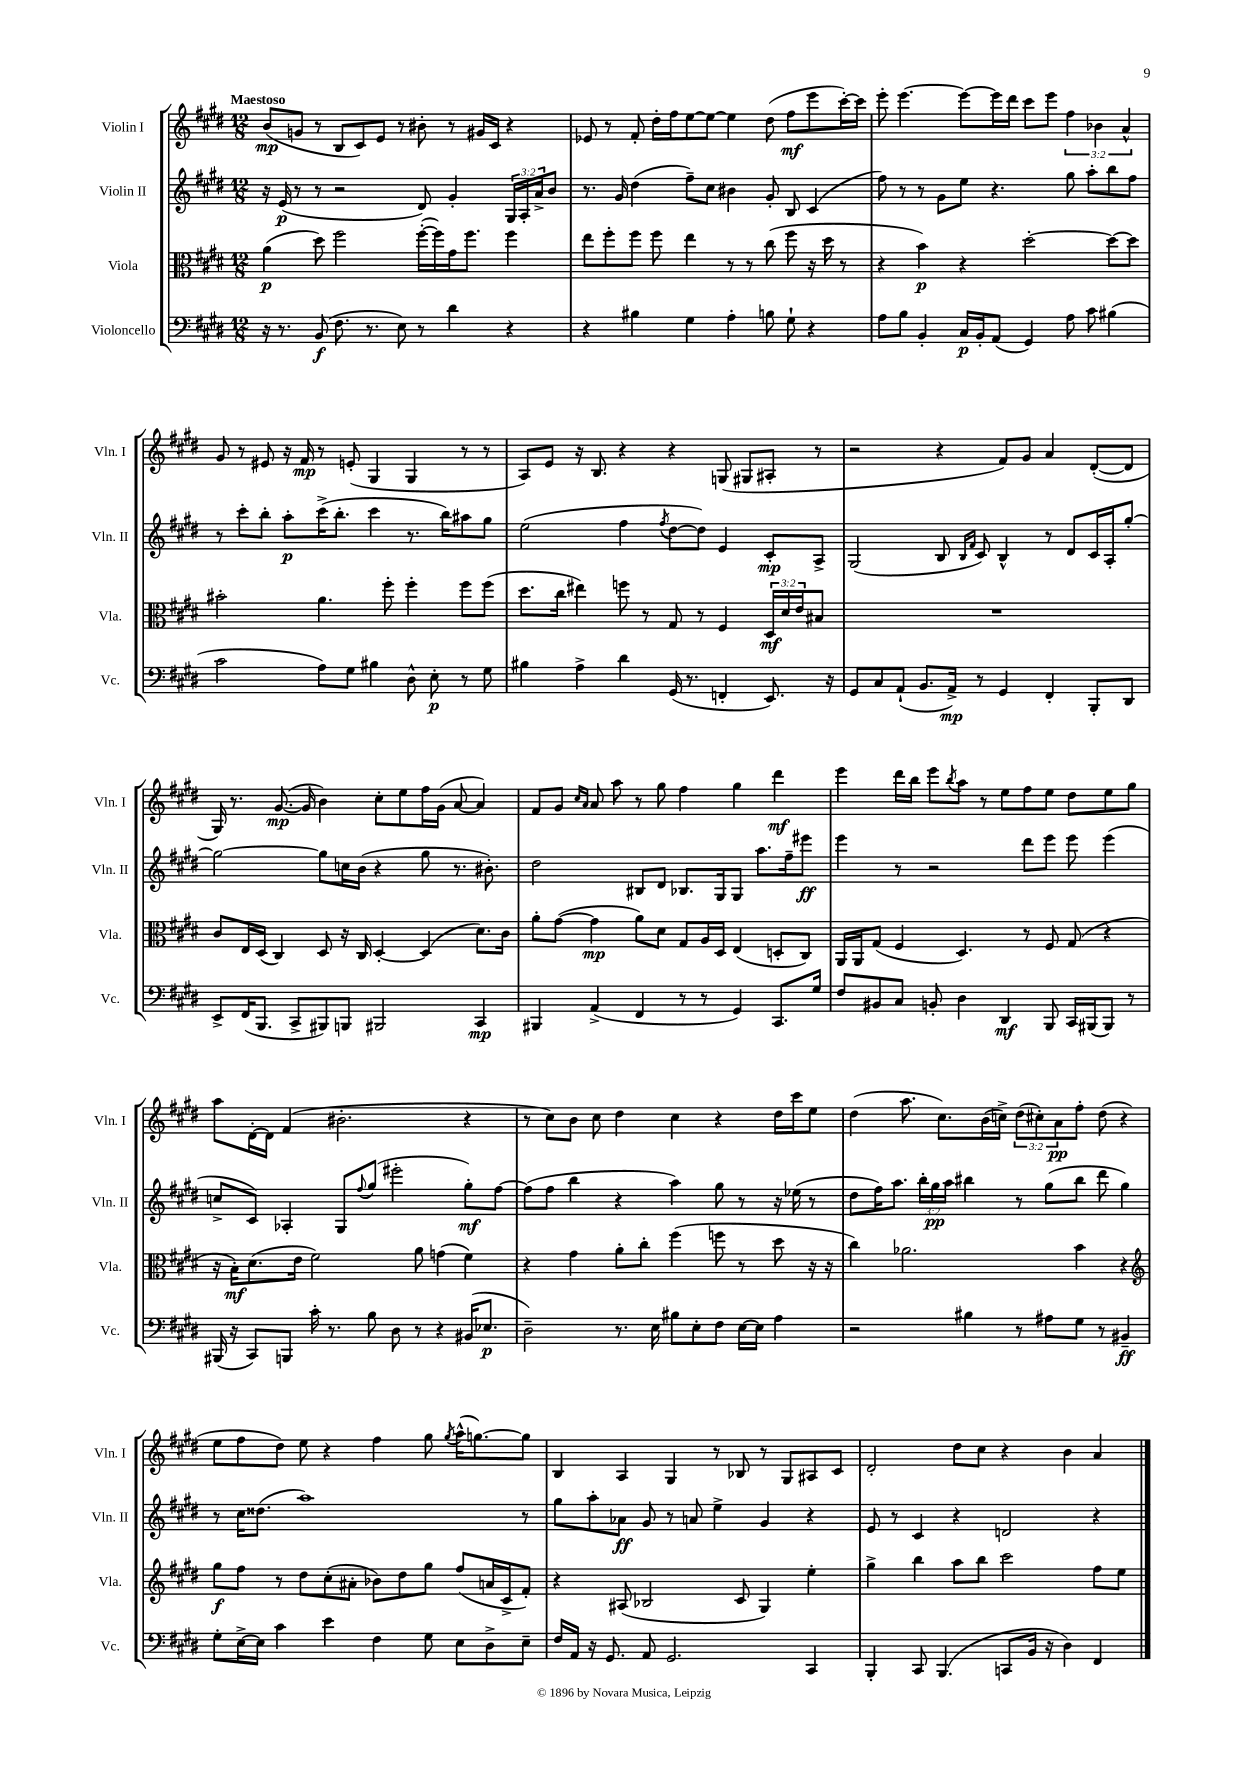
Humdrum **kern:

**kern	**dynam	**kern	**dynam	**kern	**dynam	**kern	**dynam
*part4	*part4	*part3	*part3	*part2	*part2	*part1	*part1
*staff4	*staff4	*staff3	*staff3	*staff2	*staff2	*staff1	*staff1
*I"Violoncello	*	*I"Viola	*	*I"Violin II	*	*I"Violin I	*
*I'Vc.	*	*I'Vla.	*	*I'Vln. II	*	*I'Vln. I	*
*clefF4	*	*clefC3	*	*clefG2	*	*clefG2	*
*k[f#c#g#d#]	*	*k[f#c#g#d#]	*	*k[f#c#g#d#]	*	*k[f#c#g#d#]	*
*M12/8	*	*M12/8	*	*M12/8	*	*M12/8	*
=1	=1	=1	=1	=1	=1	=1	=1
!	!	!	!	!	!	!LO:TX:a:B:t=Maestoso	!
16r	.	(4a\	p	16r	.	(8b/L	mp
8.r	.	.	.	(16e/	p	.	.
.	.	.	.	8r	.	8gn/J	.
(8BB/	f	8dd#\)	.	8r	.	8r	.
8.F#\	.	2ff#\	.	2r	.	8B/L	.
.	.	.	.	.	.	8c#/)	.
8.r	.	.	.	.	.	.	.
.	.	.	.	.	.	8e/J	.
8E\)	.	.	.	.	.	8r	.
8r	.	([16ff#'\LL	.	8d#/)	.	8b#X'\	.
.	.	16ff#\])	.	.	.	.	.
4d#\	.	16g#\J	.	4g#'/	.	8r	.
.	.	8.ff#\J	.	.	.	.	.
.	.	.	.	.	.	16g#X/LL	.
.	.	.	.	.	.	16c#/JJ	.
4r	.	4ff#\	.	24G#/LL	.	4r	.
.	.	.	.	24A'/	.	.	.
.	.	.	.	24a^/J	.	.	.
.	.	.	.	8b/J	.	.	.
=2	=2	=2	=2	=2	=2	=2	=2
4r	.	8ee\L	.	8.r	.	8e-X/	.
.	.	8ff#'\	.	.	.	8r	.
.	.	.	.	16g#/	.	.	.
4B#X\	.	8ff#\J	.	(4dd#\	.	8f#'/	.
.	.	8ff#\	.	.	.	16dd#'\LL	.
.	.	.	.	.	.	16ff#\J	.
4G#\	.	4ee\	.	8ff#~\L)	.	[8ee\	.
.	.	.	.	8cc#\J	.	8ee\J_	.
4A'\	.	8r	.	4b#X\	.	4ee\]	.
.	.	8r	.	.	.	.	.
8Bn\	.	(8cc#\	.	8g#'/	.	(8dd#\	.
8G#`\	.	8ff#\	.	8B/	.	8ff#\L	mf
4r	.	16r	.	(4c#/	.	8eee\	.
.	.	16dd#\	.	.	.	.	.
.	.	8r	.	.	.	[16ccc#'\L)	.
.	.	.	.	.	.	16ccc#\JJ]	.
=3	=3	=3	=3	=3	=3	=3	=3
8A\L	.	4r	.	8ff#\)	.	8eee'\	.
8B\J	.	.	.	8r	.	[4.eee\	.
4BB'/	.	4b\)	p	8r	.	.	.
.	.	.	.	8g#\L	.	.	.
16C#/LL	p	4r	.	8ee\J	.	8eee\L_	.
16BB'/J	.	.	.	.	.	.	.
(8AA/J	.	.	.	4.r	.	16eee\L]	.
.	.	.	.	.	.	16ddd#\JJ	.
4GG#/)	.	[2dd#'\	.	.	.	8ccc#\L	.
.	.	.	.	.	.	8eee\J	.
8A\	.	.	.	8gg#\	.	6ff#\	.
8c#\	.	.	.	8aa'\L	.	.	.
.	.	.	.	.	.	6b-X\	.
(4B#X\	.	8dd#\L_	.	8bb\	.	.	.
.	.	.	.	.	.	6a^^/	.
.	.	8dd#\J]	.	8ff#\J	.	.	.
!!LO:LB:g=z
=4	=4	=4	=4	=4	=4	=4	=4
2c#\	.	2b#X'\	.	8r	.	8g#/	.
.	.	.	.	8ccc#'\L	.	8r	.
.	.	.	.	8bb'\J	.	8e#X/	.
.	.	.	.	8aa'\L	p	16r	.
.	.	.	.	.	.	16f#/	mp
8A\L)	.	4.a\	.	(16ccc#^\K	.	8r	.
.	.	.	.	8.bb'\J	.	.	.
8G#\J	.	.	.	.	.	(8en'/	.
4B#X\	.	.	.	4ccc#\	.	4G#/	.
.	.	8ff#'\	.	.	.	.	.
8D#^^\	.	4ff#'\	.	8.r	.	4G#/	.
8E'\	p	.	.	.	.	.	.
.	.	.	.	16bb\KL)	.	.	.
8r	.	8ff#\L	.	8aa#X\	.	8r	.
8G#\	.	(8ff#\J	.	8gg#\J	.	8r	.
=5	=5	=5	=5	=5	=5	=5	=5
4B#X\	.	8.dd#\L	.	(2ee\	.	8A/L)	.
.	.	.	.	.	.	8e/J	.
.	.	16cc#\Jk	.	.	.	.	.
4A^\	.	4ee#X\)	.	.	.	16r	.
.	.	.	.	.	.	8.B/	.
4d#\	.	8ffn\	.	4ff#\	.	4r	.
.	.	8r	.	.	.	.	.
.	.	.	.	8qff#/	.	.	.
(16GG#/	.	8G#/	.	[8dd#\L	.	4r	.
8.r	.	.	.	.	.	.	.
.	.	8r	.	8dd#\J])	.	.	.
4FFn'/	.	4F#/	.	4e/	.	(8Gn/	.
.	.	.	.	.	.	8G#X/L	.
8.EE/)	.	24D#/LL	mf	8c#'/L	mp	8A#X'/J	.
.	.	24d#/	.	.	.	.	.
.	.	24e/J	.	.	.	.	.
.	.	8B#X/J	.	8A^/J	.	8r	.
16r	.	.	.	.	.	.	.
=6	=6	=6	=6	=6	=6	=6	=6
8GG#/L	.	1.r	.	(2G#/	.	2r	.
8C#/	.	.	.	.	.	.	.
(8AA`/J	.	.	.	.	.	.	.
8.BB/L	.	.	.	.	.	.	.
.	.	.	.	8B/	.	4r	.
16AA^/Jk)	mp	.	.	.	.	.	.
.	.	.	.	16qqB/LL	.	.	.
.	.	.	.	16qqf#/JJ	.	.	.
8r	.	.	.	8c#/)	.	.	.
4GG#/	.	.	.	4B^^/	.	8f#/L)	.
.	.	.	.	.	.	8g#/J	.
4FF#'/	.	.	.	8r	.	4a/	.
.	.	.	.	8d#/L	.	.	.
8BBB'/L	.	.	.	16c#/L	.	([8d#'/L	.
.	.	.	.	16A'/J	.	.	.
8DD#/J	.	.	.	[8gg#'/J	.	8d#/J]	.
!!LO:LB:g=z
=7	=7	=7	=7	=7	=7	=7	=7
8EE^/L	.	8c#/L	.	2gg#\_	.	16G#/)	.
.	.	.	.	.	.	8.r	.
(16FF#/K	.	16E/L	.	.	.	.	.
8.BBB/J	.	(16D#/JJ	.	.	.	.	.
.	.	4C#/)	.	.	.	([8.g#/	mp
8CC#^/L	.	.	.	.	.	.	.
.	.	.	.	.	.	16g#/]	.
8BBB#X/)	.	8D#/	.	8gg#\L]	.	4b\)	.
8BBBn/J	.	16r	.	16ccn\L	.	.	.
.	.	16C#/	.	(16b\JJ	.	.	.
2BBB#X/	.	[4D#'/	.	4r	.	8cc#'\L	.
.	.	.	.	.	.	8ee\	.
.	.	(4D#/]	.	8gg#\	.	16ff#\L	.
.	.	.	.	.	.	(16g#\JJ	.
.	.	.	.	8.r	.	[8a/	.
4CC#/	mp	8.d#\L)	.	.	.	4a/])	.
.	.	.	.	8.b#X'\)	.	.	.
.	.	16c#\Jk	.	.	.	.	.
=8	=8	=8	=8	=8	=8	=8	=8
4BBB#X/	.	8a'\L	.	2dd#\	.	8f#/L	.
.	.	([8g#\J	.	.	.	8g#/J	.
.	.	.	.	.	.	16qqcc#/LL	.
.	.	.	.	.	.	16qqa/JJ	.
(4AA^/	.	4g#\]	mp	.	.	8a/	.
.	.	.	.	.	.	8aa\	.
4FF#/	.	8a\L)	.	8B#X/L	.	8r	.
.	.	8d#\J	.	8d#/J	.	8gg#\	.
8r	.	8G#/L	.	8.B-X/L	.	4ff#\	.
8r	.	16A/L	.	.	.	.	.
.	.	16D#/JJ	.	16G#/k	.	.	.
4GG#/)	.	(4E/	.	8G#/J	.	4gg#\	.
.	.	.	.	8.aa\L	.	.	.
8.CC#/L	.	8Dn'/L	.	.	.	4ddd#\	mf
.	.	.	.	16ff#~\k	.	.	.
.	.	8C#/J)	.	8eee#X\J	ff	.	.
16G#/Jk	.	.	.	.	.	.	.
=9	=9	=9	=9	=9	=9	=9	=9
8F#/L	.	16AA/LL	.	4eee\	.	4eee\	.
.	.	16AA/J	.	.	.	.	.
8BB#X/	.	(8G#/J	.	.	.	.	.
8C#/J	.	4F#/	.	8r	.	16ddd#\LL	.
.	.	.	.	.	.	16bb\JJ	.
8BBn'/	.	.	.	2r	.	8eee\L	.
.	.	.	.	.	.	8qbb/	.
4D#\	.	4.D#/)	.	.	.	8aa\J	.
.	.	.	.	.	.	8r	.
4DD#/	mf	.	.	.	.	8ee\L	.
.	.	8r	.	8ddd#\L	.	8ff#\	.
8BBB/	.	8F#/	.	8eee\J	.	8ee\J	.
16CC#/LL	.	(8G#/	.	8eee\	.	8dd#\L	.
(16BBB#X/J	.	.	.	.	.	.	.
8BBB#/J)	.	4r	.	(4eee\	.	8ee\	.
8r	.	.	.	.	.	8gg#\J	.
!!LO:LB:g=z
=10	=10	=10	=10	=10	=10	=10	=10
(16BBB#X/	.	16r	.	8ccn^/L	.	8aa\L	.
16r	.	16B'\KL)	mf	.	.	.	.
8CC#/L)	.	(8.d#\	.	8c#/J)	.	[16d#'\L	.
.	.	.	.	.	.	16d#\JJ]	.
8BBBn/J	.	.	.	4A-X'/	.	(4f#/	.
.	.	16e\Jk	.	.	.	.	.
16c#'\	.	2f#\)	.	.	.	.	.
8.r	.	.	.	.	.	.	.
.	.	.	.	8G#/L	.	2.b#X'\	.
.	.	.	.	8qqff#/	.	.	.
8B\	.	.	.	(8gg#/J	.	.	.
8D#\	.	.	.	2eee#X'\	.	.	.
8r	.	8a\	.	.	.	.	.
4r	.	(4gn\	.	.	.	.	.
(16BB#X/KL	.	4f#\)	.	8gg#'\L)	mf	4r	.
8.E-X/J	p	.	.	.	.	.	.
.	.	.	.	[8ff#\J	.	.	.
=11	=11	=11	=11	=11	=11	=11	=11
2D#~\)	.	4r	.	(8ff#\L]	.	8r	.
.	.	.	.	8ff#\J	.	8cc#\L)	.
.	.	4g#\	.	4bb\	.	8b\J	.
.	.	.	.	.	.	8cc#\	.
8.r	.	8a'\L	.	4r	.	4dd#\	.
.	.	8cc#'\J	.	.	.	.	.
16E\	.	.	.	.	.	.	.
8B#X\L	.	(4ff#\	.	4aa\)	.	4cc#\	.
8E'\	.	.	.	.	.	.	.
8F#\J	.	8ffn\	.	8gg#\	.	4r	.
[16E\LL	.	8r	.	8r	.	.	.
16E\JJ]	.	.	.	.	.	.	.
4A\	.	8dd#\	.	16r	.	16dd#\LL	.
.	.	.	.	(16ee-X\	.	16ccc#\J	.
.	.	16r	.	8r	.	8ee\J	.
.	.	16r	.	.	.	.	.
=12	=12	=12	=12	=12	=12	=12	=12
2r	.	4cc#\)	.	8dd#\L	.	(4dd#\	.
.	.	.	.	16ff#\K)	.	.	.
.	.	.	.	8.aa\J	.	.	.
.	.	2.a-X\	.	.	.	8.aa\	.
.	.	.	.	24bb'\LL	.	.	.
.	.	.	.	24gg#\	pp	.	.
.	.	.	.	.	.	8.cc#\L)	.
.	.	.	.	24aa\JJ	.	.	.
4B#X\	.	.	.	4bb#X\	.	.	.
.	.	.	.	.	.	(16b\L	.
.	.	.	.	.	.	16ccn^\JJ)	.
8r	.	.	.	8r	.	(12dd#\L	.
.	.	.	.	.	.	12cc#X'\)	.
8A#X\L	.	.	.	(8gg#\L	.	.	.
.	.	.	.	.	.	12a\	pp
8G#\J	.	4b\	.	8bb#\J	.	8ff#'\J	.
8r	.	.	.	8ddd#\	.	(8dd#\	.
4BB#X~/	ff	4r	.	4gg#\)	.	4r	.
!!LO:LB:g=z
=13	=13	=13	=13	=13	=13	=13	=13
*	*	*clefG2	*	*	*	*	*
8G#'\L	.	8gg#\L	f	8r	.	8ee\L	.
[16E^\L	.	8ff#\J	.	16cc#\KL	.	8ff#\	.
16E\JJ]	.	.	.	(8.dd##X\J	.	.	.
4c#\	.	8r	.	.	.	8dd#\J)	.
.	.	8dd#\L	.	1aa)	.	8ee\	.
4e\	.	(8cc#'\	.	.	.	4r	.
.	.	8a#X'\J	.	.	.	.	.
4F#\	.	8b-X\L)	.	.	.	4ff#\	.
.	.	8dd#\	.	.	.	.	.
8G#\	.	8gg#\J	.	.	.	8gg#\	.
.	.	.	.	.	.	8qgg#/	.
8E\L	.	(8ff#/L	.	.	.	(16aa^^\KL	.
.	.	.	.	.	.	[8.ggn\)	.
8D#^\	.	16an/L	.	.	.	.	.
.	.	16c#^/J	.	.	.	.	.
8E~\J	.	8f#'/J)	.	8r	.	8gg\J]	.
=14	=14	=14	=14	=14	=14	=14	=14
16F#/LL	.	4r	.	8gg#\L	.	4B/	.
16AA/JJ	.	.	.	.	.	.	.
16r	.	.	.	8aa'\	.	.	.
8.GG#/	.	.	.	.	.	.	.
.	.	(8A#X/	.	8a-X\J	ff	4A/	.
8AA/	.	2B-X/	.	8g#/	.	.	.
2.GG#/	.	.	.	8r	.	4G#/	.
.	.	.	.	8an/	.	.	.
.	.	.	.	4ee^\	.	8r	.
.	.	8c#/	.	.	.	8B-X/	.
.	.	4G#/)	.	4g#/	.	8r	.
.	.	.	.	.	.	8G#/L	.
4CC#/	.	4ee'\	.	4r	.	8A#X/	.
.	.	.	.	.	.	8c#/J	.
=15	=15	=15	=15	=15	=15	=15	=15
4BBB'/	.	4gg#^\	.	8e/	.	2d#'/	.
.	.	.	.	8r	.	.	.
8CC#/	.	4bb\	.	4c#/	.	.	.
(4.BBB/	.	.	.	.	.	.	.
.	.	8aa\L	.	4r	.	8dd#\L	.
.	.	8bb\J	.	.	.	8cc#\J	.
8CCn/L	.	2ccc#\	.	2dn/	.	4r	.
16BB/Jk	.	.	.	.	.	.	.
16r	.	.	.	.	.	.	.
4D#\)	.	.	.	.	.	4b\	.
4FF#/	.	8ff#\L	.	4r	.	4a/	.
.	.	8ee\J	.	.	.	.	.
==	==	==	==	==	==	==	==
*-	*-	*-	*-	*-	*-	*-	*-
